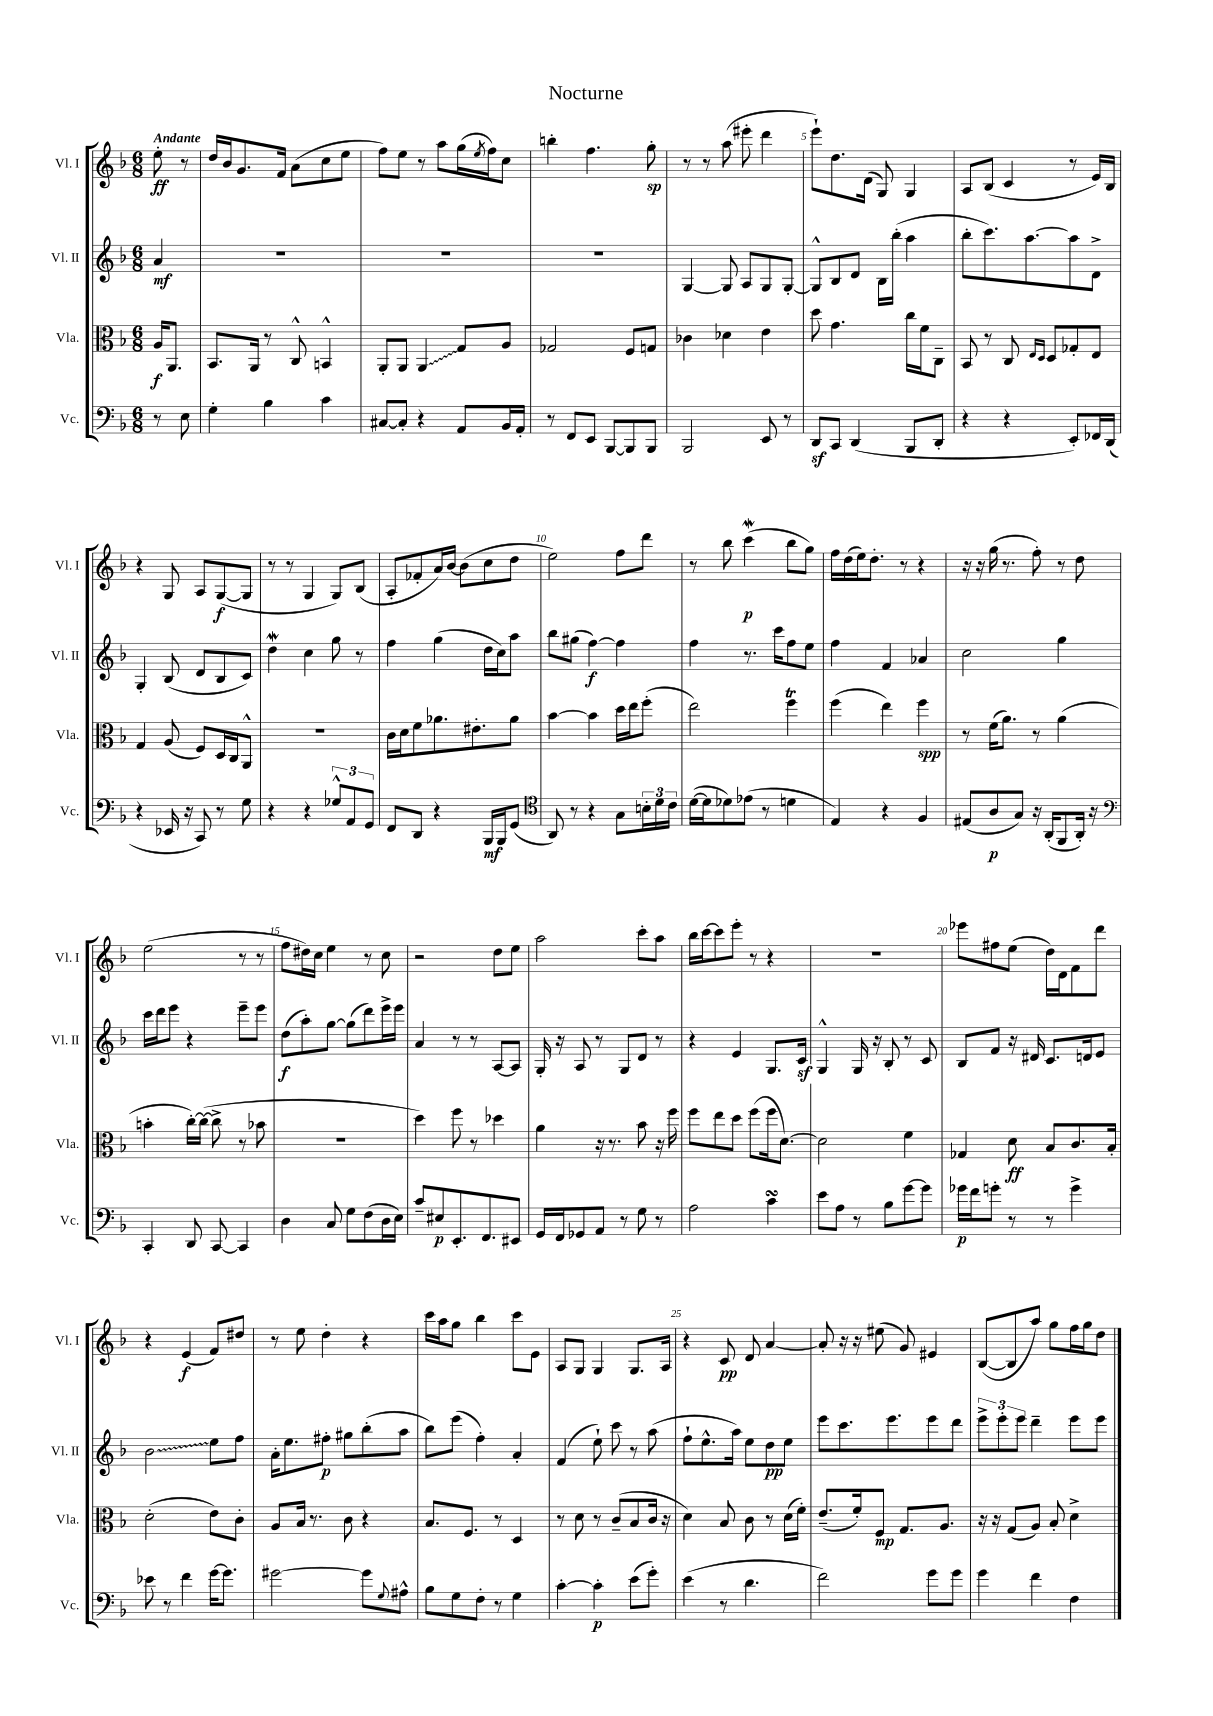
\header { title = "Nocturne" }
<<
\new StaffGroup <<
\new Staff = "s0" \with { instrumentName = "Vl. I" shortInstrumentName = "Vl. I" } {
    \clef treble \key f \major \numericTimeSignature \time 6/8 \partial 4 \tempo "Andante"
    e''8-.\ff r8 |
    d''16 bes'16 g'8. f'16 a'8( c''8 e''8 |
    f''8) e''8 r8 a''8 g''16( \acciaccatura { e''8 } f''16) c''8 |
    b''4-. f''4. g''8-.\sp |
    r8 r8 a''8( eis'''8-. d'''4 |
    e'''8-!) d''8. d'16( g8) g4 |
    a8 bes8( c'4 r8 e'16) bes16 |
    r4 g8 a8 g8~\f( g8 |
    r8 r8 g4 g8) bes8( |
    a8-. fes'8-. a'16) bes'16~ bes'8( c''8 d''8 |
    e''2) f''8 d'''8 |
    r8 bes''8 c'''4\mordent\p( bes''8 g''8) |
    f''16 d''16( e''16) d''8.-. r8 r4 |
    r16 r16 g''16( r8. f''8-.) r8 d''8 |
    e''2( r8 r8 |
    f''8 dis''16) c''16 e''4 r8 c''8 |
    r2 d''8 e''8 |
    a''2 c'''8-. a''8 |
    bes''16 c'''16~ c'''8 e'''8-. r8 r4 |
    R2. |
    ees'''8 fis''8 e''8( d''16) d'16 f'8 d'''8 |
    r4 e'4\f( f'8) dis''8 |
    r8 e''8 d''4-. r4 |
    c'''16 a''16 g''8 bes''4 c'''8 e'8 |
    a8 g8 g4 g8. a16 |
    r4 c'8\pp d'8 a'4~ |
    a'8-. r16 r16 eis''8( g'8) eis'4 |
    bes8~( bes8 a''8) g''8 f''16 g''16 d''8 \bar "|." |
}
\new Staff = "s1" \with { instrumentName = "Vl. II" shortInstrumentName = "Vl. II" } {
    \clef treble \key f \major \numericTimeSignature \time 6/8 \partial 4
    a'4\mf |
    R2. |
    R2. |
    R2. |
    g4~ g8 a8 g8 g8~-. |
    g8-^ bes8 d'8 bes16 bes''16-.( a''4 |
    bes''8-. c'''8.) a''8.~ a''8 d'8-> |
    g4-. bes8( d'8 bes8 c'8) |
    d''4\mordent c''4 g''8 r8 |
    f''4 g''4( d''16 c''16) a''8 |
    bes''8 gis''8( f''4~\f) f''4 |
    f''4 r8. c'''16 f''8 e''8 |
    f''4 f'4 aes'4 |
    c''2 g''4 |
    c'''16 d'''16 e'''8 r4 e'''8-- e'''8 |
    d''8\f( a''8-.) g''8~ g''8( d'''8) e'''16-> e'''16 |
    a'4 r8 r8 a8~ a8 |
    g16-. r16 a8 r8 g8 d'8 r8 |
    r4 e'4 g8. c'16\sf |
    g4-^ g16 r16 bes8-. r8 c'8 |
    bes8 f'8 r16 dis'16 c'8. d'16 e'8 |
    \once \override Glissando.style = #'zigzag bes'2\glissando e''8 f''8 |
    a'16-. e''8. fis''8-.\p gis''8 bes''8-.( a''8 |
    bes''8) e'''8( f''4-.) a'4-. |
    f'4( e''8-!) c'''8 r8 a''8( |
    f''8-! e''8.-^ a''16) e''8 d''8\pp e''8 |
    e'''8 c'''8. e'''8. e'''8 d'''8 |
    \tuplet 3/2 { e'''8-> e'''8-. e'''8 } d'''4-- e'''8 e'''8 \bar "|." |
}
\new Staff = "s2" \with { instrumentName = "Vla." shortInstrumentName = "Vla." } {
    \clef alto \key f \major \numericTimeSignature \time 6/8 \partial 4
    a16\f a,8. |
    bes,8. a,16 r8 c8-^ b,4-^ |
    a,8-. a,8 \once \override Glissando.style = #'zigzag a,4\glissando g8 a8 |
    ges2 f8 g8 |
    ces'4 des'4 e'4 |
    d''8 g'4. c''16 f'16 c8-- |
    bes,8 r8 c8 \grace { e16 d16 } d8 ges8-. e8 |
    g4 a8( f8) d16 c16 a,8-^ |
    R2. |
    c'16 d'16 f'8 aes'8. eis'8.-. aes'8 |
    bes'4~ bes'4 d''16 e''16 f''8-.( |
    e''2) f''4\trill |
    f''4( e''4) f''4\spp |
    r8 f'16( a'8.) r8 a'4( |
    b'4-. c''16~-.) c''16~( c''8-> r8 bes'8 |
    R2. |
    d''4) f''8 r8 des''4 |
    a'4 r16 r8. bes'8 r16 f''16 |
    f''8 e''8 d''8 f''8( f''16 d'8.~) |
    d'2 f'4 |
    ges4 d'8\ff bes8 c'8. bes16-. |
    d'2-.( e'8) c'8-. |
    a8 bes16 r8. c'8 r4 |
    bes8. f8. r8 d4 |
    r8 d'8 r8 c'8--( bes8 c'16 r16 |
    d'4) bes8 c'8 r8 d'16( f'16-.) |
    e'8.--( f'16-.) f8\mp g8. a8. |
    r16 r16 g8( a8) bes8-. d'4-> \bar "|." |
}
\new Staff = "s3" \with { instrumentName = "Vc." shortInstrumentName = "Vc." } {
    \clef bass \key f \major \numericTimeSignature \time 6/8 \partial 4
    r8 e8 |
    g4-. bes4 c'4 |
    cis8~ cis8-. r4 a,8 bes,16 a,16-. |
    r8 f,8 e,8 bes,,8~ bes,,8 bes,,8 |
    bes,,2 e,8 r8 |
    d,8\sf c,8 d,4( bes,,8 d,8-. |
    r4 r4 e,8-.) fes,16 d,16( |
    r4 ees,16 r16 c,8) r8 g8 |
    r4 r4 \tuplet 3/2 { ges8-^ a,8 g,8 } |
    f,8 d,8 r4 bes,,16\mf bes,,16 g,8( |
    \clef tenor a,8) r8 r4 g8 \tuplet 3/2 { b16-. d'16 c'16 } |
    d'16~( d'16 des'8) ees'8( r8 d'4 |
    e4) r4 f4 |
    eis8( a8\p g8) r16 a,16-.( f,8 a,16-.) r16 |
    \clef bass c,4-. d,8 c,8~ c,4 |
    d4 c8 g8 f8( d16 e16) |
    c'8-- eis8\p e,8.-. f,8. eis,8 |
    g,16 f,16 ges,8 a,8 r8 g8 r8 |
    a2 c'4\turn |
    e'8 a8 r8 bes8 g'8~ g'8 |
    ges'16\p f'16 g'8-. r8 r8 g'4-> |
    ees'8 r8 f'4 g'16~ g'8. |
    gis'2~ gis'8 \appoggiatura { g8 } ais8-^ |
    bes8 g8 f8-. r8 g4 |
    c'4~-. c'4-.\p e'8( g'8-.) |
    e'4( r8 d'4. |
    f'2) g'8 g'8 |
    g'4 f'4 f4 \bar "|." |
}
>>
>>
\layout { \context { \Score \override BarNumber.break-visibility = ##(#f #t #t) barNumberVisibility = #(every-nth-bar-number-visible 5) } }
